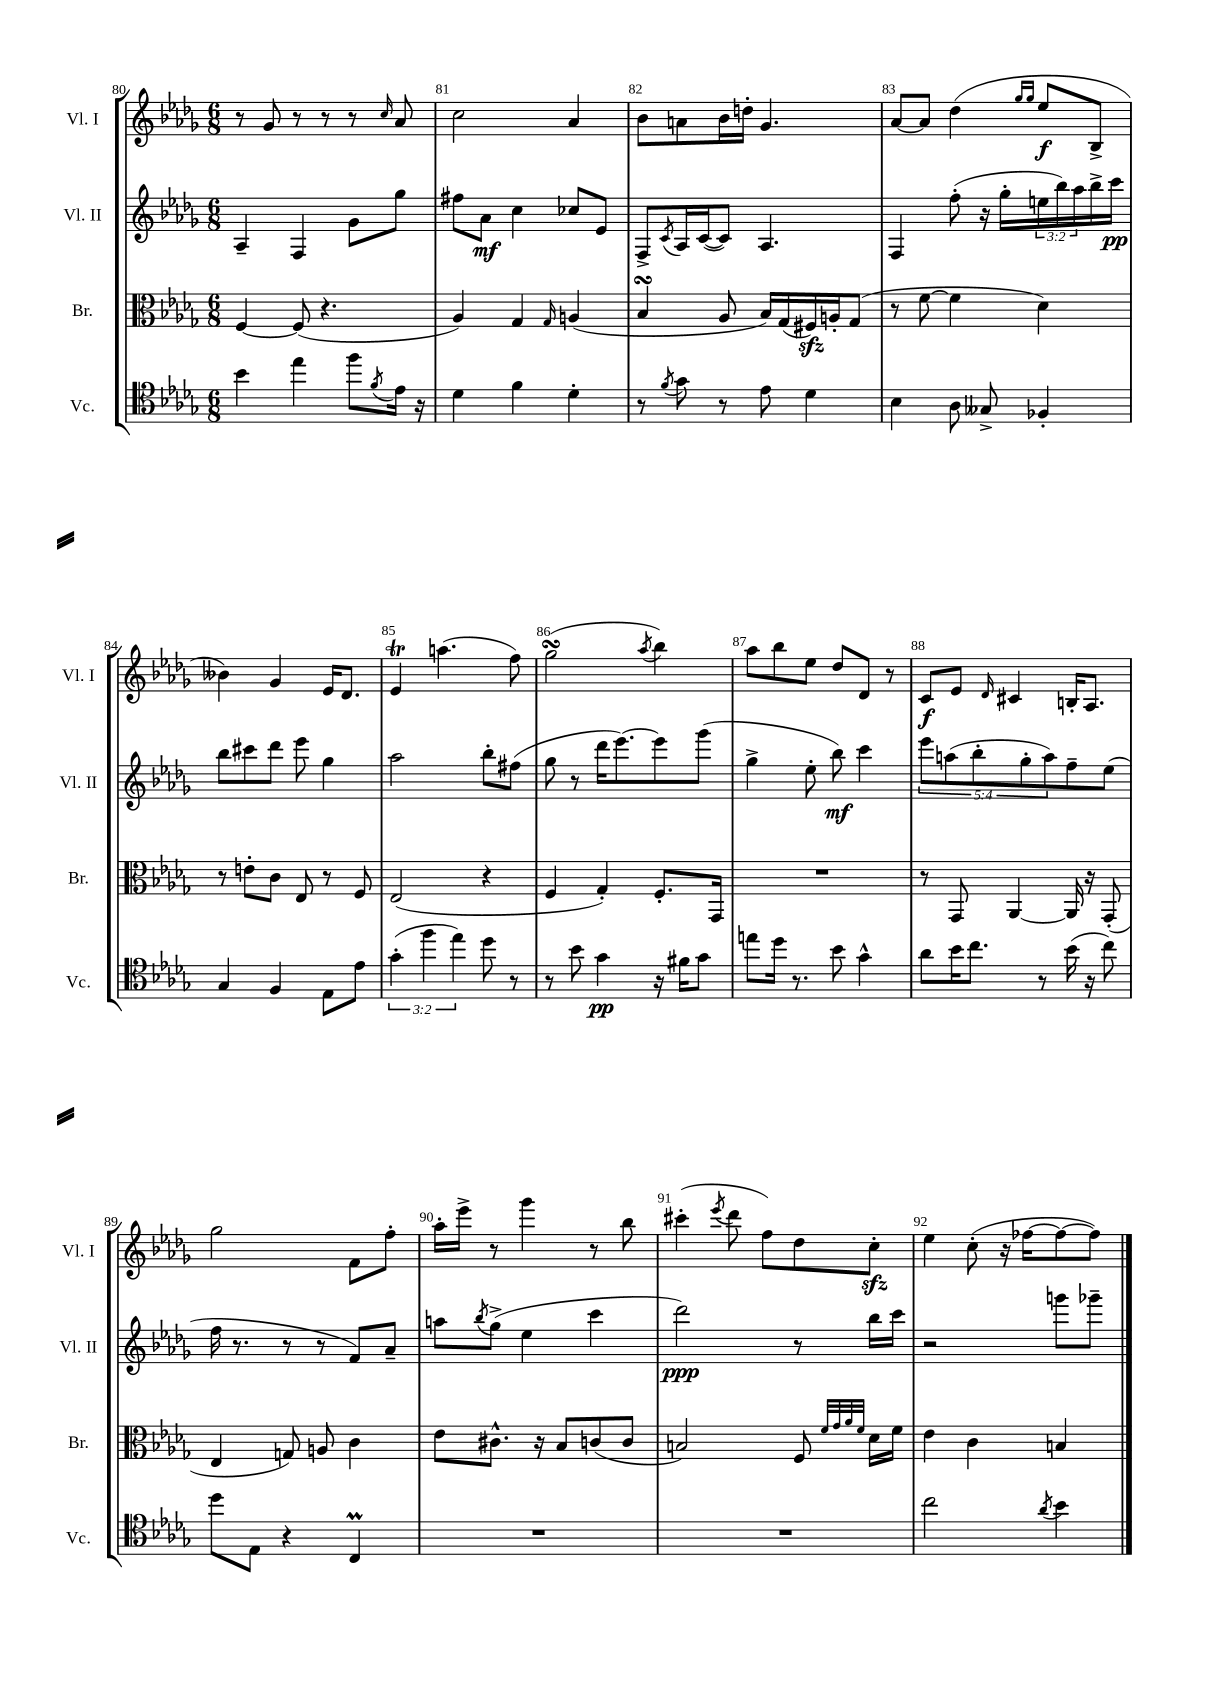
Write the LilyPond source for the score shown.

<<
\new StaffGroup <<
\new Staff = "s0" \with { instrumentName = "Vl. I" shortInstrumentName = "Vl. I" } {
    \clef treble \key des \major \numericTimeSignature \time 6/8
    r8 ges'8 r8 r8 r8 \grace { c''16 } aes'8 |
    c''2 aes'4 |
    bes'8 a'8 bes'16 d''16-. ges'4. |
    aes'8~ aes'8 des''4( \grace { ges''16 ges''16 } ees''8\f bes8-> |
    beses'4) ges'4 ees'16 des'8. |
    ees'4\trill a''4.( f''8) |
    ges''2\turn( \acciaccatura { aes''8 } bes''4) |
    aes''8 bes''8 ees''8 des''8 des'8 r8 |
    c'8\f ees'8 \grace { des'16 } cis'4 b16-. aes8. |
    ges''2 f'8 f''8-. |
    aes''16-. ees'''16-> r8 ges'''4 r8 bes''8 |
    cis'''4-.( \acciaccatura { ees'''8 } des'''8 f''8) des''8 c''8-.\sfz |
    ees''4 c''8-.( r16 fes''16~ fes''8~ fes''8) \bar "|." |
}
\new Staff = "s1" \with { instrumentName = "Vl. II" shortInstrumentName = "Vl. II" } {
    \clef treble \key des \major \numericTimeSignature \time 6/8 \override Staff.TupletNumber.text = #tuplet-number::calc-fraction-text
    aes4-- f4 ges'8 ges''8 |
    fis''8 aes'8\mf c''4 ces''8 ees'8 |
    f8-> \acciaccatura { c'8 } aes16 c'16~( c'8) aes4. |
    f4 f''8-.( r16 ges''16-. \tuplet 3/2 { e''16 bes''16) aes''16 } bes''16-> c'''16\pp |
    bes''8 cis'''8 des'''8 ees'''8 ges''4 |
    aes''2 bes''8-. fis''8( |
    ges''8 r8 des'''16 ees'''8.~) ees'''8 ges'''8( |
    ges''4-> ees''8-. bes''8\mf) c'''4 |
    \tuplet 5/4 { ees'''8 a''8( bes''8-. ges''8-. a''8) } f''8-- ees''8( |
    f''16 r8. r8 r8 f'8) aes'8-- |
    a''8 \acciaccatura { bes''8 } ges''8->( ees''4 c'''4 |
    des'''2\ppp) r8 bes''16 c'''16 |
    r2 g'''8 ges'''8-- \bar "|." |
}
\new Staff = "s2" \with { instrumentName = "Br." shortInstrumentName = "Br." } {
    \clef alto \key des \major \numericTimeSignature \time 6/8
    f4~ f8( r4. |
    aes4) ges4 \grace { ges16 } a4( |
    bes4\turn aes8 bes16) ges16( fis16\sfz) a16-. ges8( |
    r8 f'8~ f'4 des'4) |
    r8 e'8-. c'8 ees8 r8 f8 |
    ees2( r4 |
    f4 ges4-.) f8.-. ges,16 |
    R2. |
    r8 ges,8 aes,4~ aes,16 r16 ges,8-.( |
    ees4 g8) a8 c'4 |
    ees'8 cis'8.-^ r16 bes8 c'8( c'8 |
    b2) f8 \grace { f'32 ges'32 aes'32 f'32 } des'16 f'16 |
    ees'4 c'4 b4 \bar "|." |
}
\new Staff = "s3" \with { instrumentName = "Vc." shortInstrumentName = "Vc." } {
    \clef tenor \key des \major \numericTimeSignature \time 6/8 \override Staff.TupletNumber.text = #tuplet-number::calc-fraction-text
    bes'4 ees''4 f''8 \acciaccatura { f'8 } ees'16 r16 |
    des'4 f'4 des'4-. |
    r8 \acciaccatura { f'8 } ges'8 r8 ees'8 des'4 |
    bes4 aes8 geses8-> fes4-. |
    ges4 f4 ees8 ees'8 |
    \tuplet 3/2 { ges'4-.( f''4 ees''4) } des''8 r8 |
    r8 bes'8 ges'4\pp r16 fis'16 ges'8 |
    e''8 des''16 r8. bes'8 ges'4-^ |
    aes'8 bes'16 c''8. r8 bes'16( r16 c''8) |
    des''8 ees8 r4 c4\prall |
    R2. |
    R2. |
    c''2 \acciaccatura { aes'8 } bes'4 \bar "|." |
}
>>
>>
\layout { \context { \Score currentBarNumber = #80 \override BarNumber.break-visibility = ##(#f #t #t) barNumberVisibility = #all-bar-numbers-visible } }
